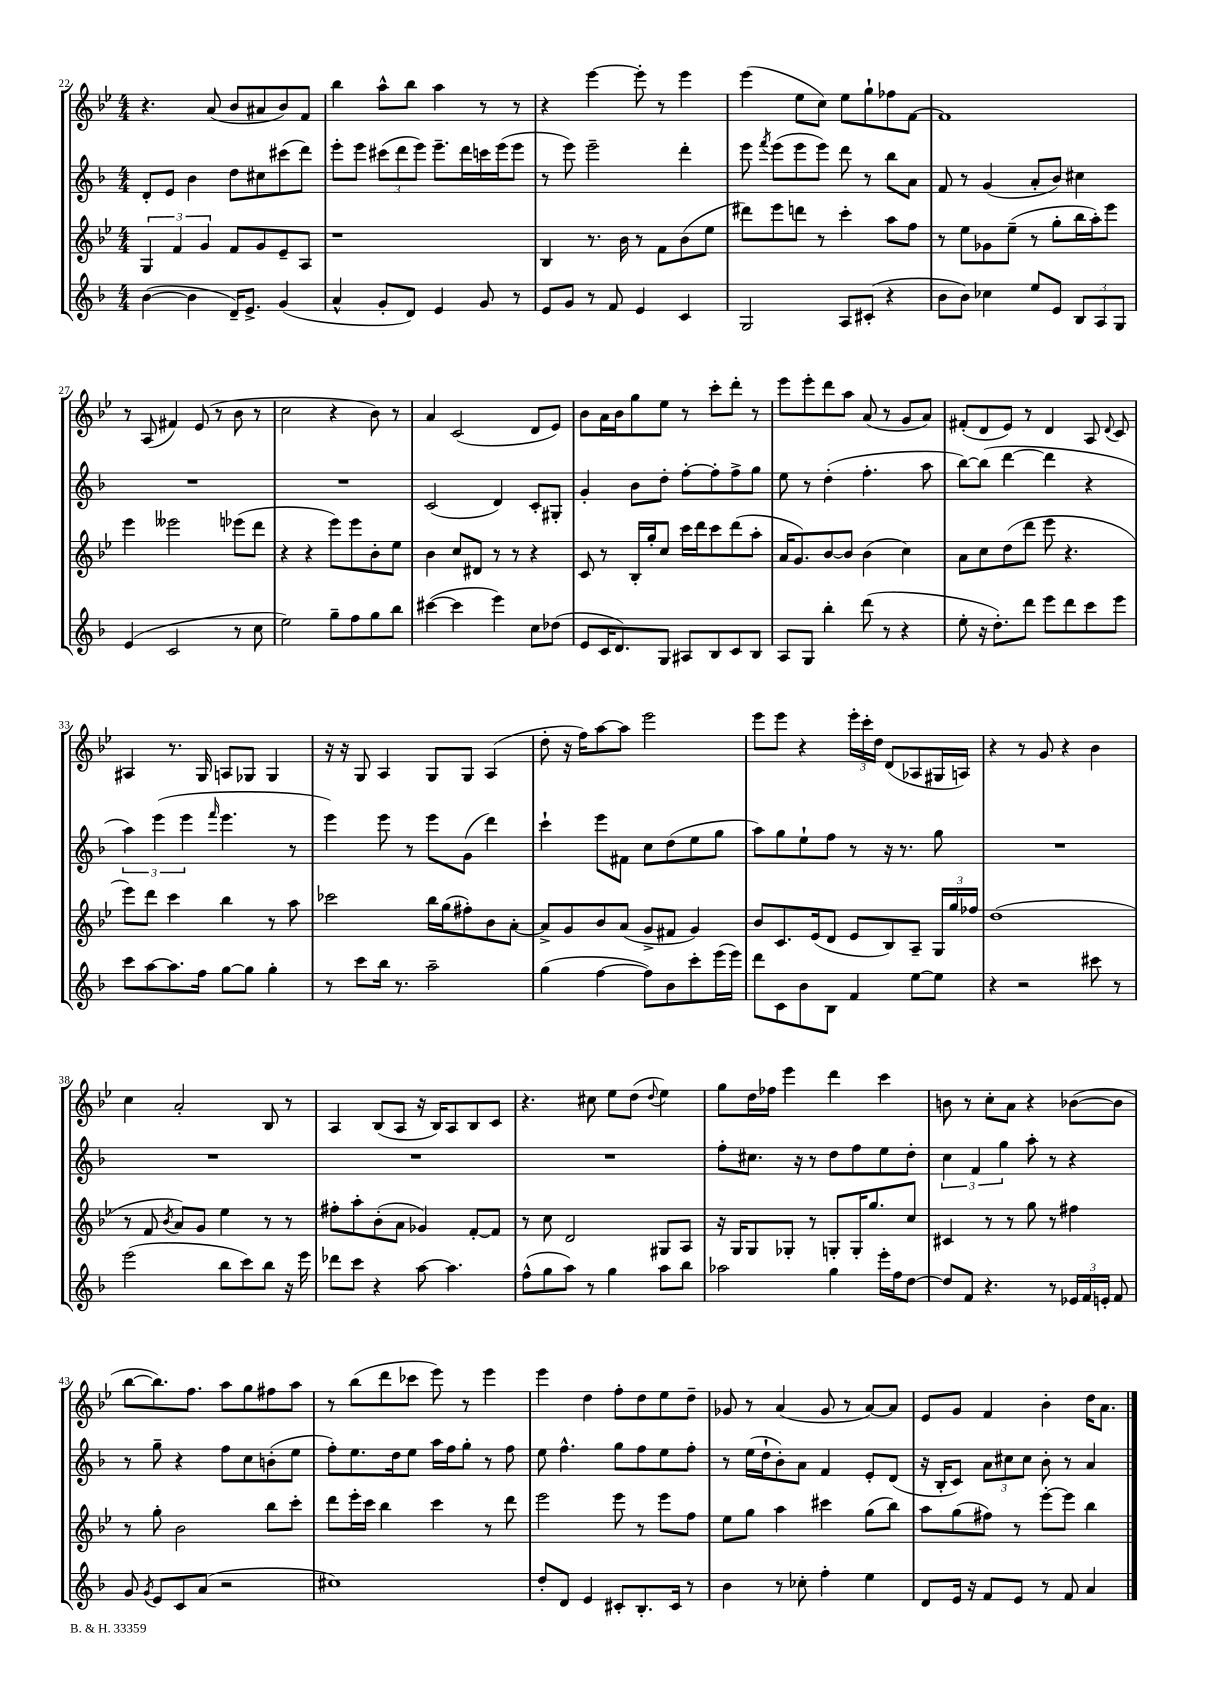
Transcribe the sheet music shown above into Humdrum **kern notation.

**kern	**kern	**kern	**kern
*staff4	*staff3	*staff2	*staff1
*clefG2	*clefG2	*clefG2	*clefG2
*k[b-]	*k[b-e-]	*k[b-]	*k[b-e-]
*M4/4	*M4/4	*M4/4	*M4/4
([4b-\	6G/	8d'/L	4.r
.	.	8e/J	.
.	6f/	.	.
4b-\]	.	4b-\	.
.	6g/	.	.
.	.	.	(8a/
16d~/LK)	8f/L	8dd\L	8b-/L
8.e^/J	.	.	.
.	8g/	8cc#\	8a#/
(4g/	8e-~/	(8ccc#\	8b-/)
.	8A/J	8ddd\J)	8f/J
=	=	=	=
4a^^/	1r	8eee'\L	4bb-\
.	.	8eee\J	.
8g'/L	.	(12ccc#\L	8aa^^\L
.	.	12ddd\	.
8d/J)	.	.	8bb-\J
.	.	12eee\J)	.
4e/	.	8.eee~\L	4aa\
.	.	16ddd\L	.
8g/	.	16ccc\	8r
.	.	(16eee\J	.
8r	.	8eee\J	8r
=	=	=	=
8e/L	4B-/	8r	4r
8g/J	.	8eee\)	.
8r	8.r	2eee~\	[4eee-\
8f/	.	.	.
.	16b-\	.	.
4e/	8r	.	8eee-'\]
.	8f\L	.	8r
4c/	(8b-\	4ddd'\	4eee-\
.	8ee-\J	.	.
=	=	=	=
2G/	8ddd#\L)	8eee\	(4eee-\
.	.	8qfff/	.
.	8eee-\	(8eee\L	.
.	8ddd\J	8eee\	8ee-\L
.	8r	8eee\J)	8cc\J)
8A/L	4ccc'\	8ddd\	8ee-\L
(8c#'/J	.	8r	8gg`\
4r	8aa\L	8bb-\L	8ff-\
.	8ff\J	8a\J	[8f\J
=	=	=	=
8b-\L	8r	8f/	1f]
8b-\J)	8ee-\L	8r	.
4cc-\	8g-\	(4g/	.
.	(8ee-~\J	.	.
8ee/L	8r	8a'/L	.
8e/J	8gg'\L	8b-/J)	.
12B-/L	16bb-\L	4cc#\	.
.	16aa'\J)	.	.
12A/	.	.	.
.	8eee-\J	.	.
12G/J	.	.	.
=	=	=	=
(4e/	4eee-\	1r	8r
.	.	.	(8A/
2c/	2eee--\	.	4f#/)
.	.	.	(8e-/
.	.	.	8r
8r	(8eee-\L	.	8b-\
8cc\	8ddd\J	.	8r
=	=	=	=
2ee\)	4r	1r	2cc\
.	4r	.	.
8gg~\L	8eee-\L)	.	4r
8ff\	8eee-\	.	.
8gg\	8b-'\	.	8b-\)
8bb-\J	8ee-\J	.	8r
=	=	=	=
([4ccc#\	4b-\	(2c/	4a/
4ccc#\]	8cc/L	.	(2c/
.	8d#/J	.	.
4eee\)	8r	4d/)	.
.	8r	.	.
8cc\L	4r	8c'/L	8d/L
(8dd-\J	.	8G#'/J	8e-/J)
=	=	=	=
8e/L	8c/	4g'/	8b-\L
16c/K	8r	.	16a\L
8.d/)	.	.	16b-\J
.	16B-'/LL	8b-\L	8gg\
.	16gg'/J	.	.
8G/J	8cc/J	8dd'\J	8ee-\J
8A#/L	16ccc\LL	[8ff'\L	8r
.	16ddd\J	.	.
8B-/	8ccc\	8ff'\]	8ccc'\L
8c/	(8ddd\	8ff^\	8ddd'\J
8B-/J	8aa'\J	8gg\J	8r
=	=	=	=
8A/L	16a/LK	8ee\	8eee-\L
.	8.g/)	.	.
8G/J	.	8r	8eee-'\
4bb-'\	[8b-/	(4dd'\	8ddd\
.	8b-/]J	.	8aa\J
(8ddd\	(4b-\	4.ff'\	(8a/
8r	.	.	8r
4r	4cc\)	.	8g/L
.	.	8aa\	8a/J)
=	=	=	=
8ee'\	8a\L	[8bb-\L)	(8f#'/L
16r	8cc\	(8bb-\]J	8d/
8.dd'\L)	.	.	.
.	(8dd\	[4ddd\	8e-/J)
8ddd\J	8ddd\J	.	8r
8eee\L	8eee-\	4ddd\]	4d/
8ddd\	4.r	.	.
8ccc\	.	4r	8A/
.	.	.	8qqd/
8eee\J	.	.	8c/
=	=	=	=
8ccc\L	8eee-\L)	6aa\)	4A#/
[8aa\	8ddd\J	.	.
.	.	(6eee\	.
8.aa\]	4ccc\	.	8.r
.	.	6eee\	.
16ff\Jk	.	.	16G/
.	.	16qqfff/	.
[8gg\L	4bb-\	4.eee\	8A/L
8gg\]J	.	.	8G-/J
4gg'\	8r	.	4G-/
.	8aa\	8r	.
=	=	=	=
8r	2ccc-\	4eee\)	16r
.	.	.	16r
8ccc\L	.	.	8G/
16bb-\Jk	.	8eee\	4A/
8.r	.	.	.
.	.	8r	.
2aa~\	16bb-\LL	8eee\L	8G/L
.	(16gg\J	.	.
.	8ff#'\)	(8g\J	8G/J
.	8b-\	4ddd\)	(4A/
.	[8a'\J	.	.
=	=	=	=
(4gg\	8a^/]L	4ccc`\	8dd'\
.	8g/	.	16r
.	.	.	16ff\LK)
[4ff\	8b-/	8eee\L	[8aa\
.	(8a/J	8f#\J	8aa\]J
8ff\]L)	8g^/L	8cc\L	2eee-\
8b-\	8f#/J	(8dd\	.
8ccc'\	4g/)	8ee\	.
(16eee\L	.	8gg\J	.
16eee\JJ)	.	.	.
=	=	=	=
8ddd\L	8b-/L	8aa\L)	8eee-\L
8c\	8.c/	8gg\	8eee-\J
8b-\	.	8ee`\	4r
.	(16e-/k	.	.
8B-\J	8d/J	8ff\J	.
4f/	8e-/L	8r	24eee-'\LL
.	.	.	24ccc'\
.	.	.	24dd\JJ
.	8B-/)	16r	(8d/L
.	.	8.r	.
[8ee\L	8A~/J	.	8A-/
8ee\]J	24G/LL	8gg\	16G#/L
.	24gg/	.	.
.	.	.	16A/JJ)
.	24ff-/JJ	.	.
=	=	=	=
4r	(1dd	1r	4r
2r	.	.	8r
.	.	.	8g/
.	.	.	4r
8ccc#\	.	.	4b-\
8r	.	.	.
=	=	=	=
(2eee\	8r	1r	4cc\
.	8f/	.	.
.	8qb-/	.	.
.	8a/L)	.	2a'/
.	8g/J	.	.
8bb-\L	4ee-\	.	.
8ccc\)	.	.	.
8bb-\J	8r	.	8B-/
16r	8r	.	8r
16eee\	.	.	.
=	=	=	=
8ddd-\L	8ff#'\L	1r	4A/
8ccc\J	8aa'\	.	.
4r	(8b-'\	.	(8B-/L
.	8a\J	.	8A/J
[8aa\	4g-/)	.	16r
.	.	.	16B-/LK)
4.aa\]	.	.	8A/
.	[8f'/L	.	8B-/
.	8f/]J	.	8c/J
=	=	=	=
(8ff^^\L	8r	1r	4.r
8gg\	8cc\	.	.
8aa\J)	2d/	.	.
8r	.	.	8cc#\
4gg\	.	.	8ee-\L
.	.	.	(8dd\J
.	.	.	8qqdd/
8aa\L	8G#/L	.	4ee-\)
8bb-\J	8A/J	.	.
=	=	=	=
2aa-\	16r	8ff'\L	8gg\L
.	16G/LK	.	.
.	8G/	8.cc#\J	16dd\L
.	.	.	16ff-\JJ
.	8G-'/J	.	4eee-\
.	.	16r	.
.	8r	8r	.
4gg\	8G'/L	8dd\L	4ddd\
.	16G'/K	8ff\	.
.	8.gg/	.	.
16eee'\LL	.	8ee\	4ccc\
16ff\J	.	.	.
[8dd\J	8cc/J	8dd'\J	.
=	=	=	=
8dd/]L	4c#/	6cc\	8b\
8f/J	.	.	8r
.	.	6f/	.
4.r	8r	.	8cc'\L
.	.	6gg\	.
.	8r	.	8a\J
.	8gg\	8aa'\	4r
8r	8r	8r	.
24e-/LL	4ff#\	4r	([8b-\L
24f/	.	.	.
24e'/JJ	.	.	.
8f/	.	.	8b-\]J
=	=	=	=
8g/	8r	8r	[8bb-\L
8qg/	.	.	.
8e/L	8gg'\	8gg~\	8.bb-\])
8c/	2b-\	4r	.
.	.	.	8.ff\J
(8a/J	.	.	.
2r	.	8ff\L	8aa\L
.	.	8cc\	8gg\
.	8bb-\L	(8b'\	8ff#\
.	8ccc'\J	8ee\J	8aa\J
=	=	=	=
1cc#)	8ddd\L	8ff'\L)	8r
.	16eee-'\L	8.ee\	(8bb-\L
.	16ccc\JJ	.	.
.	4bb-\	.	8ddd\
.	.	16dd\k	.
.	.	8ee\J	8ccc-\J
.	4ccc\	16aa\LL	8eee-\)
.	.	16ff\J	.
.	.	8gg'\J	8r
.	8r	8r	4eee-\
.	8ddd\	8ff\	.
=	=	=	=
8dd'/L	2eee-\	8ee\	4eee-\
8d/J	.	4.ff^^\	.
4e/	.	.	4dd\
8c#'/L	8eee-\	8gg\L	8ff'\L
8.B-'/	8r	8ff\	8dd\
.	8eee-\L	8ee\	8ee-\
16c#/Jk	.	.	.
8r	8ff\J	8ff'\J	8dd~\J
=	=	=	=
4b-\	8ee-\L	8r	8g-/
.	8gg\J	(16ee\LL	8r
.	.	16dd`\J	.
8r	4aa\	8b-'\)	(4a/
8cc-'\	.	8a\J	.
4ff'\	4ccc#\	4f/	8g-/
.	.	.	8r
4ee\	(8gg\L	8e'/L	[8a/L)
.	8bb-\J)	(8d/J	8a/]J
=	=	=	=
8d/L	8aa\L	16r	8e-/L
.	.	16B-'/LK	.
16e/Jk	(8gg\	8c/J)	8g/J
16r	.	.	.
8f/L	8ff#\J)	12a\L	4f/
.	.	12cc#\	.
8e/J	8r	.	.
.	.	12cc#\J	.
8r	[8eee-'\L	8b-'\	4b-'\
8f/	8eee-\]J	8r	.
4a/	4bb-\	4a/	16dd\LK
.	.	.	8.a\J
==	==	==	==
*-	*-	*-	*-
